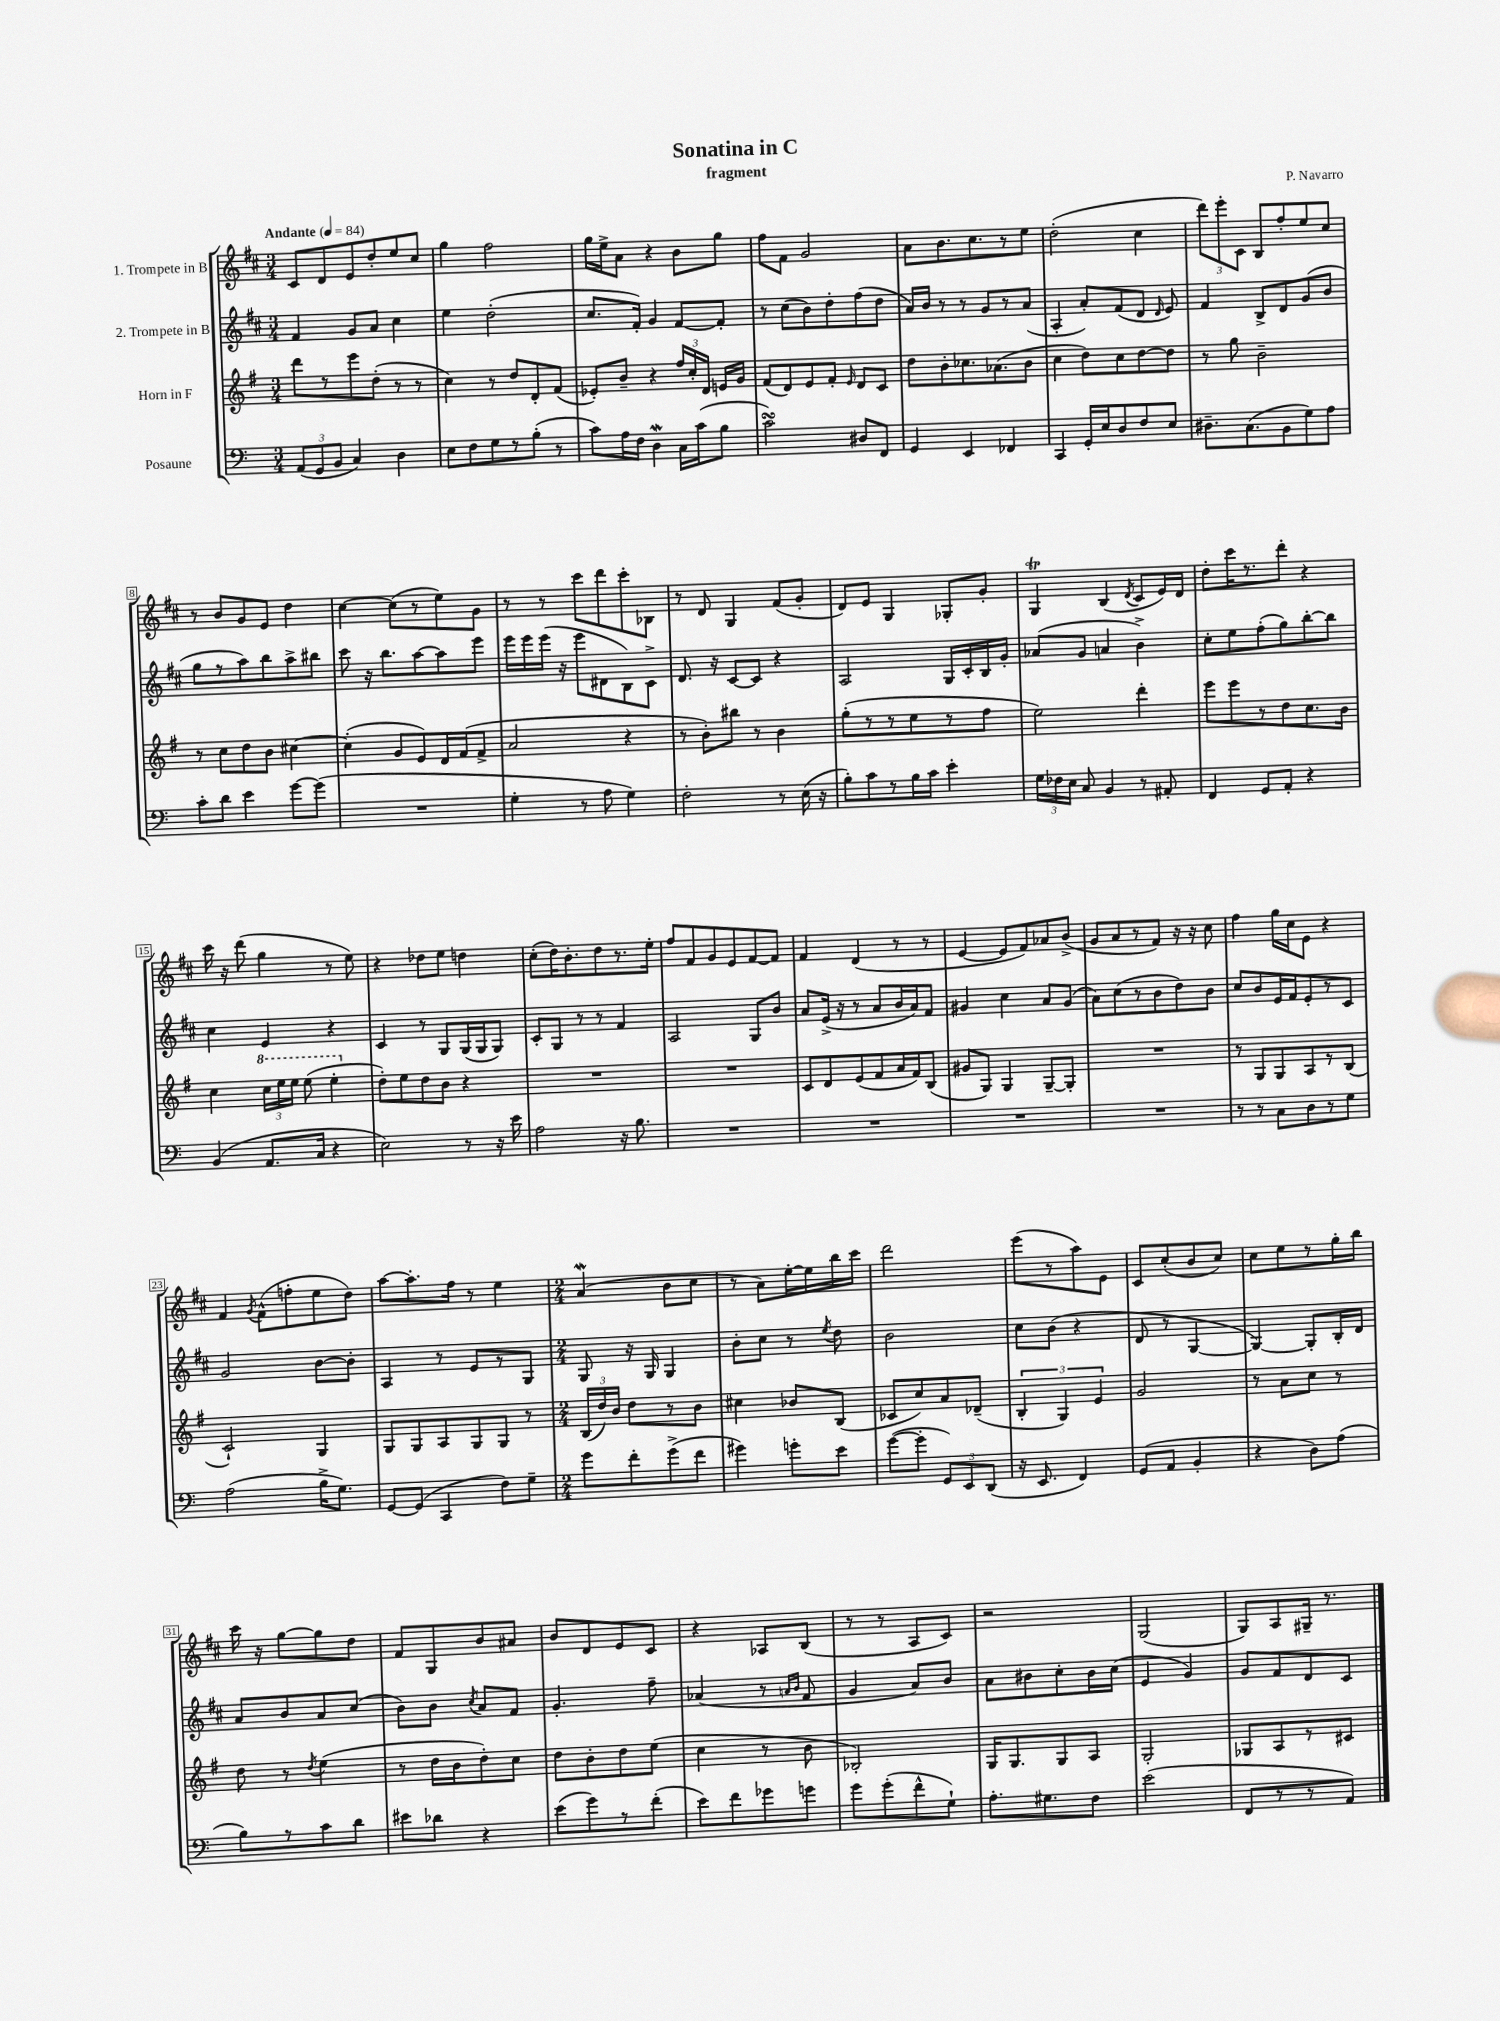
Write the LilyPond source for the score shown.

\header { title = "Sonatina in C" composer = "P. Navarro" subtitle = "fragment" }
<<
\new StaffGroup <<
\new Staff = "s0" \with { instrumentName = "1. Trompete in B" } {
    \clef treble \key d \major \numericTimeSignature \time 3/4 \tempo "Andante" 4 = 84
    \autoBeamOff cis'8[ d'8 e'8 d''8-. e''8 cis''8] |
    g''4 fis''2 |
    g''16[ e''16-> a'8] r4 b'8[ g''8] |
    fis''8[ fis'8] g'2 |
    a'8[ b'8. cis''8. r8 e''8] |
    d''2-.( cis''4 |
    \tuplet 3/2 { d'''8[) e'''8-. cis'8] } b8[ fis''8-. e''8 cis''8] |
    r8 b'8[ g'8 e'8] d''4 |
    cis''4~ cis''8[( r8 e''8) g'8] |
    r8 r8 cis'''8[ d'''8 cis'''8-. bes8] |
    r8 d'8 g4 fis'8[( g'8]-. |
    d'8[) e'8] g4 ges8[-. g'8]-. |
    g4\trill b4( \acciaccatura { d'8 } cis'8[ e'16) d'16] |
    d''8[-. cis'''16 r8. d'''8]-. r4 |
    cis'''16 r16 d'''8( g''4 r8 e''8) |
    r4 des''8[ e''8] d''4 |
    cis''8[-.( d''16) b'8.-. d''8 r8. e''16]-. |
    fis''8[ fis'8 g'8 e'8 fis'8~ fis'8] |
    fis'4 d'4( r8 r8 |
    e'4~ e'8[ fis'8) aes'8 b'8]->( |
    g'8[ a'8 r8 fis'8]) r16 r16 cis''8 |
    fis''4 g''16[ cis''16 e'8] r4 |
    fis'4 \acciaccatura { g'8 } fis'8[-^( f''8-. e''8 d''8]) |
    a''8[~ a''8.-. fis''16] r8 e''4 |
    \numericTimeSignature \time 2/4 a'4\mordent( b'8[ cis''8] |
    r8 a'8[) e''16~-. e''16 b''16 cis'''16] |
    d'''2 |
    e'''8[( r8 a''8) e'8] |
    cis'8[ cis''8-.( b'8 cis''8]) |
    cis''8[ e''8 r8 g''16-. b''16] |
    cis'''16 r16 g''8[~ g''8 d''8] |
    fis'8[ g8 b'8 ais'8] |
    b'8[ d'8 e'8 cis'8] |
    r4 aes8[ b8]( |
    r8 r8 a8[ cis'8]) |
    r2 |
    g2( |
    g8[) a8 gis16]-- r8. \bar "|." |
}
\new Staff = "s1" \with { instrumentName = "2. Trompete in B" } {
    \clef treble \key d \major \numericTimeSignature \time 3/4
    \autoBeamOff fis'4 g'8[ a'8] cis''4 |
    e''4 d''2-.( |
    cis''8.[ fis'16]-.) g'4 fis'8[~ fis'8]-. |
    r8 cis''8[( b'8) d''8-. fis''8( d''8] |
    a'16[) b'16] r8 r8 g'8[ r8 a'8]( |
    a4-. a'8[-.) fis'8( d'8] \grace { d'16 } e'8) |
    fis'4 b8[-> d'8 g'8( b'8] |
    g''8[ r8 a''8) b''8 a''8-> bis''8] |
    cis'''8 r16 b''8.[ a''8~ a''8 e'''8] |
    e'''16[ e'''16 e'''16]( r16 e'''8[ dis'8 b8) cis'8]-> |
    d'8. r16 cis'8[~ cis'8] r4 |
    a2 g16[ cis'16-. b16 g'16]-. |
    aes'8[( g'8] a'4 b'4->) |
    cis''8[-. e''8 fis''8-.( g''8) b''8~-. b''8] |
    cis''4 e'4 r4 |
    cis'4 r8 g8[ g16( g16 g8]) |
    cis'8[-. g8] r8 r8 fis'4 |
    a2 g8[ b'8] |
    a'8[ e'16]->( r16 r8 a'8[ b'16 a'16) fis'8] |
    gis'4 cis''4 a'8[ gis'8]( |
    a'8[) cis''8( r8 b'8 d''8) b'8] |
    cis''8[ b'8 e'16 fis'16 e'8-. r8 cis'8] |
    g'2 b'8[~ b'8]-. |
    a4 r8 e'8[ r8 g8] |
    \numericTimeSignature \time 2/4 g8 r16 g16 g4 |
    b'8[-. cis''8] r8 \acciaccatura { e''8 } d''8 |
    b'2 |
    cis''8[ b'8]( r4 |
    d'8 r8 g4~ |
    g4~) g8[-. b16-. d'16] |
    a'8[ b'8 a'8 cis''8]( |
    b'8[) b'8] \acciaccatura { cis''8 } a'8[ fis'8] |
    g'4.-. fis''8-- |
    aes'4( r8 \grace { a'16[ b'16] } fis'8 |
    g'4 a'8[) b'8] |
    a'8[ bis'8 cis''8-. bis'16 cis''16]( |
    e'4 g'4) |
    g'8[ fis'8 d'8 cis'8] \bar "|." |
}
\new Staff = "s2" \with { instrumentName = "Horn in F" } {
    \clef treble \key g \major \numericTimeSignature \time 3/4
    \autoBeamOff d'''8[ r8 e'''8 d''8]-.( r8 r8 |
    c''4) r8 d''8[ d'8-. fis'8]( |
    ees'8[-.) b'8]-- r4 \tuplet 3/2 { fis''16[ c''16-. d'16] } e'16[ g'16] |
    fis'8[( d'8) e'8 fis'8]-. \grace { e'16 } d'8[ c'8] |
    d''8[ b'8-. ces''8. aes'8.( b'8] |
    c''4 d''8[) c''8 d''8~ d''8] |
    r8 g''8 b'2-- |
    r8 c''8[ d''8 b'8] cis''4~ |
    cis''4-.( g'8[ e'8) d'16 fis'16( fis'8]-> |
    a'2 r4 |
    r8 b'8[-.) bis''8] r8 b'4 |
    g''8[-.( r8 r8 e''8 r8 fis''8] |
    e''2) d'''4-. |
    e'''8[ e'''8 r8 d''8 c''8. b'16] |
    c''4 \tuplet 3/2 { \ottava #1 c'''16[ e'''16 e'''16] } e'''8( e'''4-. \ottava #0 |
    d''8[-.) e''8 d''8 b'8] r4 |
    R2. |
    R2. |
    c'8[ d'8 e'8( fis'8 a'16 fis'16) b8]( |
    gis'8[ g8]) g4 g8[~-- g8]-. |
    R2. |
    r8 g8[ g8 a8 r8 b8]( |
    c'2-!) g4 |
    g8[ g8 a8 g8 g8] r8 |
    \numericTimeSignature \time 2/4 \tuplet 3/2 { b16[( d''16) b'16] } d''8[ r8 b'8] |
    cis''4 bes'8[ b8]( |
    ces'8[ c''8) a'8 des'8]--( |
    \tuplet 3/2 { b4-. g4) e'4 } |
    g'2 |
    r8 a'8[ c''8] r8 |
    d''8 r8 \acciaccatura { d''8 } e''4( |
    r8 d''16[ b'16 d''8-.) c''8] |
    d''8[ b'8-. d''8 e''8]( |
    c''4 r8 b'8 |
    bes2-.) |
    g16[ g8. g8 a8] |
    g2-. |
    ges8[ a8 r8 cis'8] \bar "|." |
}
\new Staff = "s3" \with { instrumentName = "Posaune" } {
    \clef bass \key c \major \numericTimeSignature \time 3/4
    \autoBeamOff \tuplet 3/2 { a,8[( g,8 b,8] } c4) d4 |
    e8[ f8 g8 r8 b8]-.( r8 |
    c'8[) a16 f16] d4\mordent c16[ c'16( b8] |
    c'2\turn) dis8[ f,8] |
    g,4 e,4 fes,4 |
    c,4 g,16[-. e16 d8 f8 e8] |
    dis8.[-- c8.( b,8 g8) a8] |
    c'8[-. d'8] e'4 g'8[~ g'8]( |
    R2. |
    g4-. r8 a8 g4) |
    f2-. r8 e16( r16 |
    b8[-.) c'8 r8 b16 c'16] e'4-. |
    \tuplet 3/2 { g16[ fes16 e16] } c8 b,4 r8 ais,8-. |
    f,4 g,8[ a,8]-. r4 |
    b,4( a,8.[ c16] r4 |
    e2) r8 r16 e'16 |
    a2 r16 b8. |
    R2. |
    R2. |
    R2. |
    R2. |
    r8 r8 c8[ d8 r8 g8] |
    a2( b16[-> g8.]) |
    g,8[~ g,8]( c,4 f8[) g8]-- |
    \numericTimeSignature \time 2/4 g'8[ f'8-. g'8->( f'8] |
    gis'4) g'8[-. e'8] |
    g'8[~( g'8]-. \tuplet 3/2 { g,8[) e,8 d,8]( } |
    r16 e,8. f,4) |
    g,8[( a,8] b,4-. |
    r4 d8[) a8]( |
    b8[) r8 c'8 d'8] |
    eis'8[ des'8] r4 |
    e'8[( g'8) r8 f'8]-.( |
    e'8[) f'8 ges'8 g'8] |
    g'8[ g'8-.( f'8-^ g8]-!) |
    a8.[-. gis8. f8] |
    e'2( |
    f,8[ r8 r8 a,8]) \bar "|." |
}
>>
>>
\layout { \context { \Score \override BarNumber.stencil = #(make-stencil-boxer 0.1 0.3 ly:text-interface::print) } }
